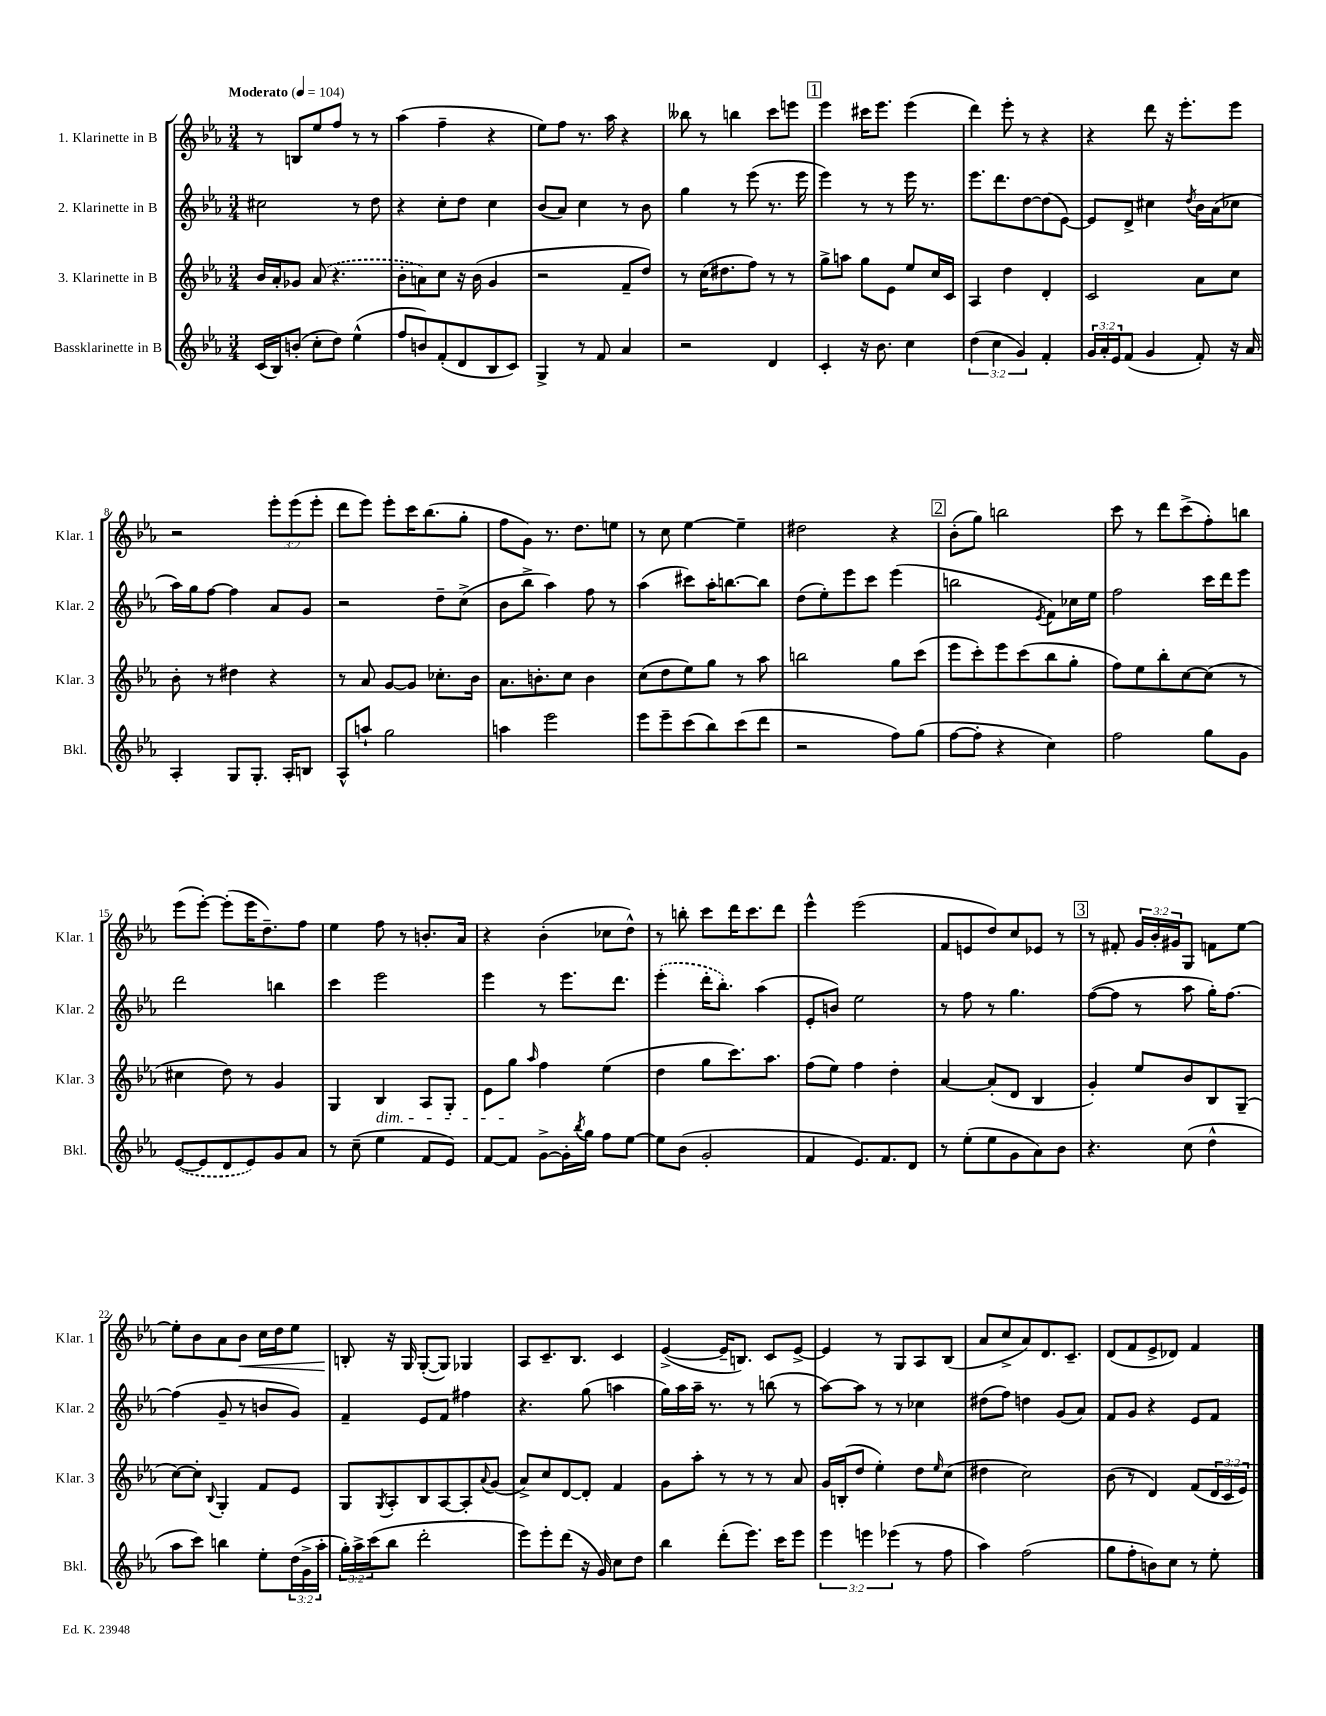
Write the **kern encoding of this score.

**kern	**kern	**kern	**kern
*staff4	*staff3	*staff2	*staff1
*clefG2	*clefG2	*clefG2	*clefG2
*k[b-e-a-]	*k[b-e-a-]	*k[b-e-a-]	*k[b-e-a-]
*M3/4	*M3/4	*M3/4	*M3/4
*MM104	*MM104	*MM104	*MM104
(16c	16b-	2cc#	8r
16B-)	16a-'	.	.
(8b'	8g-	.	8B
8cc'	(8a-	.	8ee-
8dd)	4.r	.	8ff
(4ee-^^	.	8r	8r
.	.	8dd	8r
=	=	=	=
8ff	8b-'	4r	(4aa-
8b)	8a)	.	.
(8f'	8cc	8cc'	4ff~
8d	16r	8dd	.
.	(16b-	.	.
8B-	4g	4cc	4r
8c)	.	.	.
=	=	=	=
4G^	2r	(8b-	8ee-)
.	.	8a-)	8ff
8r	.	4cc	8.r
8f	.	.	.
.	.	.	16aa-
4a-	8f~	8r	4r
.	8dd)	8b-	.
=	=	=	=
2r	8r	4gg	8bb--
.	(16cc	.	8r
.	8.dd#	.	.
.	.	8r	4bb
.	8ff)	(8eee-	.
4d	8r	8.r	8ccc
.	8r	.	8eee
.	.	16eee-	.
=	=	=	=
4c'	8gg^	4eee-)	4eee-
.	8aa	.	.
16r	8gg	8r	16ccc#
8.b-	.	.	8.eee-
.	8e-	8r	.
4cc	8ee-	16eee-	(4eee-
.	.	8.r	.
.	16cc	.	.
.	16c	.	.
=	=	=	=
(6dd	4A-	8.eee-	4ddd)
6cc	.	.	.
.	.	8.ddd	.
.	4dd	.	8eee-'
6g)	.	.	.
.	.	[8dd	8r
4f'	4d'	(8dd]	4r
.	.	[8e-)	.
=	=	=	=
24g	2c	8e-]	4r
24a-'	.	.	.
24e-	.	.	.
(8f	.	8d^	.
4g	.	4cc#	8ddd
.	.	.	16r
.	.	.	8.eee-'
.	.	8qdd	.
8f')	8a-	16b-	.
.	.	(16a-	.
16r	8cc	8cc-	8eee-
16a-	.	.	.
=	=	=	=
4A-'	8b-'	16aa-)	2r
.	.	16gg	.
.	8r	[8ff	.
8G	4dd#	4ff]	.
8.G'	.	.	.
.	4r	8a-	12eee-'
16A-'	.	.	.
.	.	.	(12eee-
8B	.	8g	.
.	.	.	12eee-'
=	=	=	=
8A-^^	8r	2r	8ddd
8aa`	8a-	.	8eee-)
2gg	[8g	.	8eee-'
.	8g]	.	16ccc
.	.	.	(8.bb-
.	8.cc-'	8dd~	.
.	.	(8cc^	8gg'
.	16b-	.	.
=	=	=	=
4aa	8.a-	8b-	8ff
.	.	8bb-^	8g)
.	8.b'	.	.
2eee-	.	4aa-)	8.r
.	8cc	.	.
.	.	.	8.dd
.	4b	8ff	.
.	.	8r	8ee
=	=	=	=
8eee-	(8cc	(4aa-	8r
8eee-~	8dd	.	8cc
(8ccc	8ee-)	8ccc#)	[4ee-
8bb-)	8gg	16aa-'	.
.	.	[8.bb	.
(8ccc	8r	.	4ee-~]
8ddd	8aa-	8bb]	.
=	=	=	=
2r	2bb	(8dd	2dd#
.	.	8ee-')	.
.	.	8eee-	.
.	.	8ccc	.
8ff)	8gg	(4eee-	4r
(8gg	(8ccc	.	.
=	=	=	=
[8ff	8eee-	2bb	(8b-'
8ff']	8ccc')	.	8gg)
4r	8eee-	.	2bb
.	(8ccc	.	.
.	.	8qe-	.
4cc)	8bb-	8f)	.
.	8gg'	16cc-	.
.	.	16ee-	.
=	=	=	=
2ff	8ff)	2ff	8ccc
.	8ee-	.	8r
.	8bb-'	.	8ddd
.	[8cc	.	(8ccc^
8gg	(8cc]	16ccc	8ff')
.	.	16ddd	.
8g	8r	8eee-	8bb
=	=	=	=
([8e-	4cc#	2ddd	(8eee-
8e-]	.	.	[8eee-')
8d	8dd)	.	(8eee-']
8e-)	8r	.	16eee-
.	.	.	8.dd~)
8g	4g	4bb	.
8a-	.	.	8ff
=	=	=	=
8r	4G	4ccc	4ee-
(8cc~	.	.	.
4ee-	4B-	2eee-	8ff
.	.	.	8r
8f	8A-	.	8.b'
8e-)	8G'	.	.
.	.	.	16a-
=	=	=	=
[8f	8e-	4eee-	4r
8f]	8gg	.	.
.	16qqaa-	.	.
[8g^	4ff	8r	(4b-'
16g']	.	8.eee-	.
8qbb-	.	.	.
16gg	.	.	.
8ff	(4ee-	.	8cc-
.	.	8.ddd	.
[8ee-	.	.	8dd^^)
=	=	=	=
8ee-]	4dd	(4eee-'	8r
(8b-	.	.	8bb'
2g'	8gg	16ddd'	8ccc
.	.	8.bb-')	.
.	8.ccc)	.	16ddd
.	.	.	8.ccc
.	.	(4aa-	.
.	8.aa-	.	.
.	.	.	8ddd
=	=	=	=
4f	(8ff	8e-'	4eee-^^
.	8ee-)	8b)	.
8.e-)	4ff	2ee-	(2eee-
8.f	.	.	.
.	4dd'	.	.
8d	.	.	.
=	=	=	=
8r	[4a-	8r	8f
(8ee-'	.	8ff	8e
8ee-	(8a-']	8r	8dd)
8g	8d	4.gg	8cc
8a-)	4B-	.	8e-
8b-	.	.	8r
=	=	=	=
4.r	4g')	([8ff	8r
.	.	8ff]	8f#'
.	8ee-	8r	24g
.	.	.	24b-'
.	.	.	24g#
(8cc	8b-	8aa-	8G
4dd^^	8B-	16gg')	8f
.	.	[8.ff	.
.	(8G~	.	[8ee-
=	=	=	=
8aa-	[8cc)	(4ff]	8ee-']
8ccc)	8cc']	.	8b-
.	8qqB-	.	.
4bb	4G'	8g~	8a-
.	.	8r	8b-
8ee-'	8f	8b	16cc
.	.	.	16dd
(24dd	8e-	8g)	8ee-
24g^	.	.	.
24aa-'	.	.	.
=	=	=	=
24gg')	8G	4f~	8B'
24aa-^	.	.	.
(24ccc	.	.	.
.	8qG	.	.
8bb-	8A-'	.	16r
.	.	.	16G
2ddd'	8B-	8e-	([8G'
.	[8A-	8f	8G])
.	8A-']	4ff#	4G-
.	8qqa-	.	.
.	(8g	.	.
=	=	=	=
8eee-)	8a-^)	4.r	8A-
8eee-'	8cc	.	8.c~
(8ddd	[8d	.	.
.	.	.	8.B-
16r	8d']	(8gg	.
16g)	.	.	.
8cc	4f	4aa	4c
8dd	.	.	.
=	=	=	=
4bb-	8g	16gg)	([4e-^
.	.	16aa-	.
.	8aa-'	16aa-~	.
.	.	8.r	.
(8ddd'	8r	.	16e-~]
.	.	.	8.B)
8.eee-)	8r	8r	.
.	8r	(8bb	8c
16ccc	.	.	.
8eee-	8a-	8r	[8e-^
=	=	=	=
6eee-	16g	[8aa-)	4e-]
.	(16B'	.	.
.	8dd	8aa-]	.
6eee	.	.	.
.	4ee-')	8r	8r
(6eee-	.	.	.
.	.	8r	8G
8r	8dd	4cc-	8A-
.	16qqee-	.	.
8ff	(8cc	.	(8B-
=	=	=	=
4aa-)	4dd#	(8dd#	8a-
.	.	8ff)	8cc^
(2ff	2cc)	4dd	8a-)
.	.	.	8.d
.	.	(8g	.
.	.	.	8.c~
.	.	8a-)	.
=	=	=	=
8gg	(8b-	8f	(8d
8ff'	8r	8g	8f
8b)	4d)	4r	8e-^
8cc	.	.	8d-)
8r	(8f	8e-	4f
8ee-'	24d	8f	.
.	24c	.	.
.	24e-)	.	.
==	==	==	==
*-	*-	*-	*-
